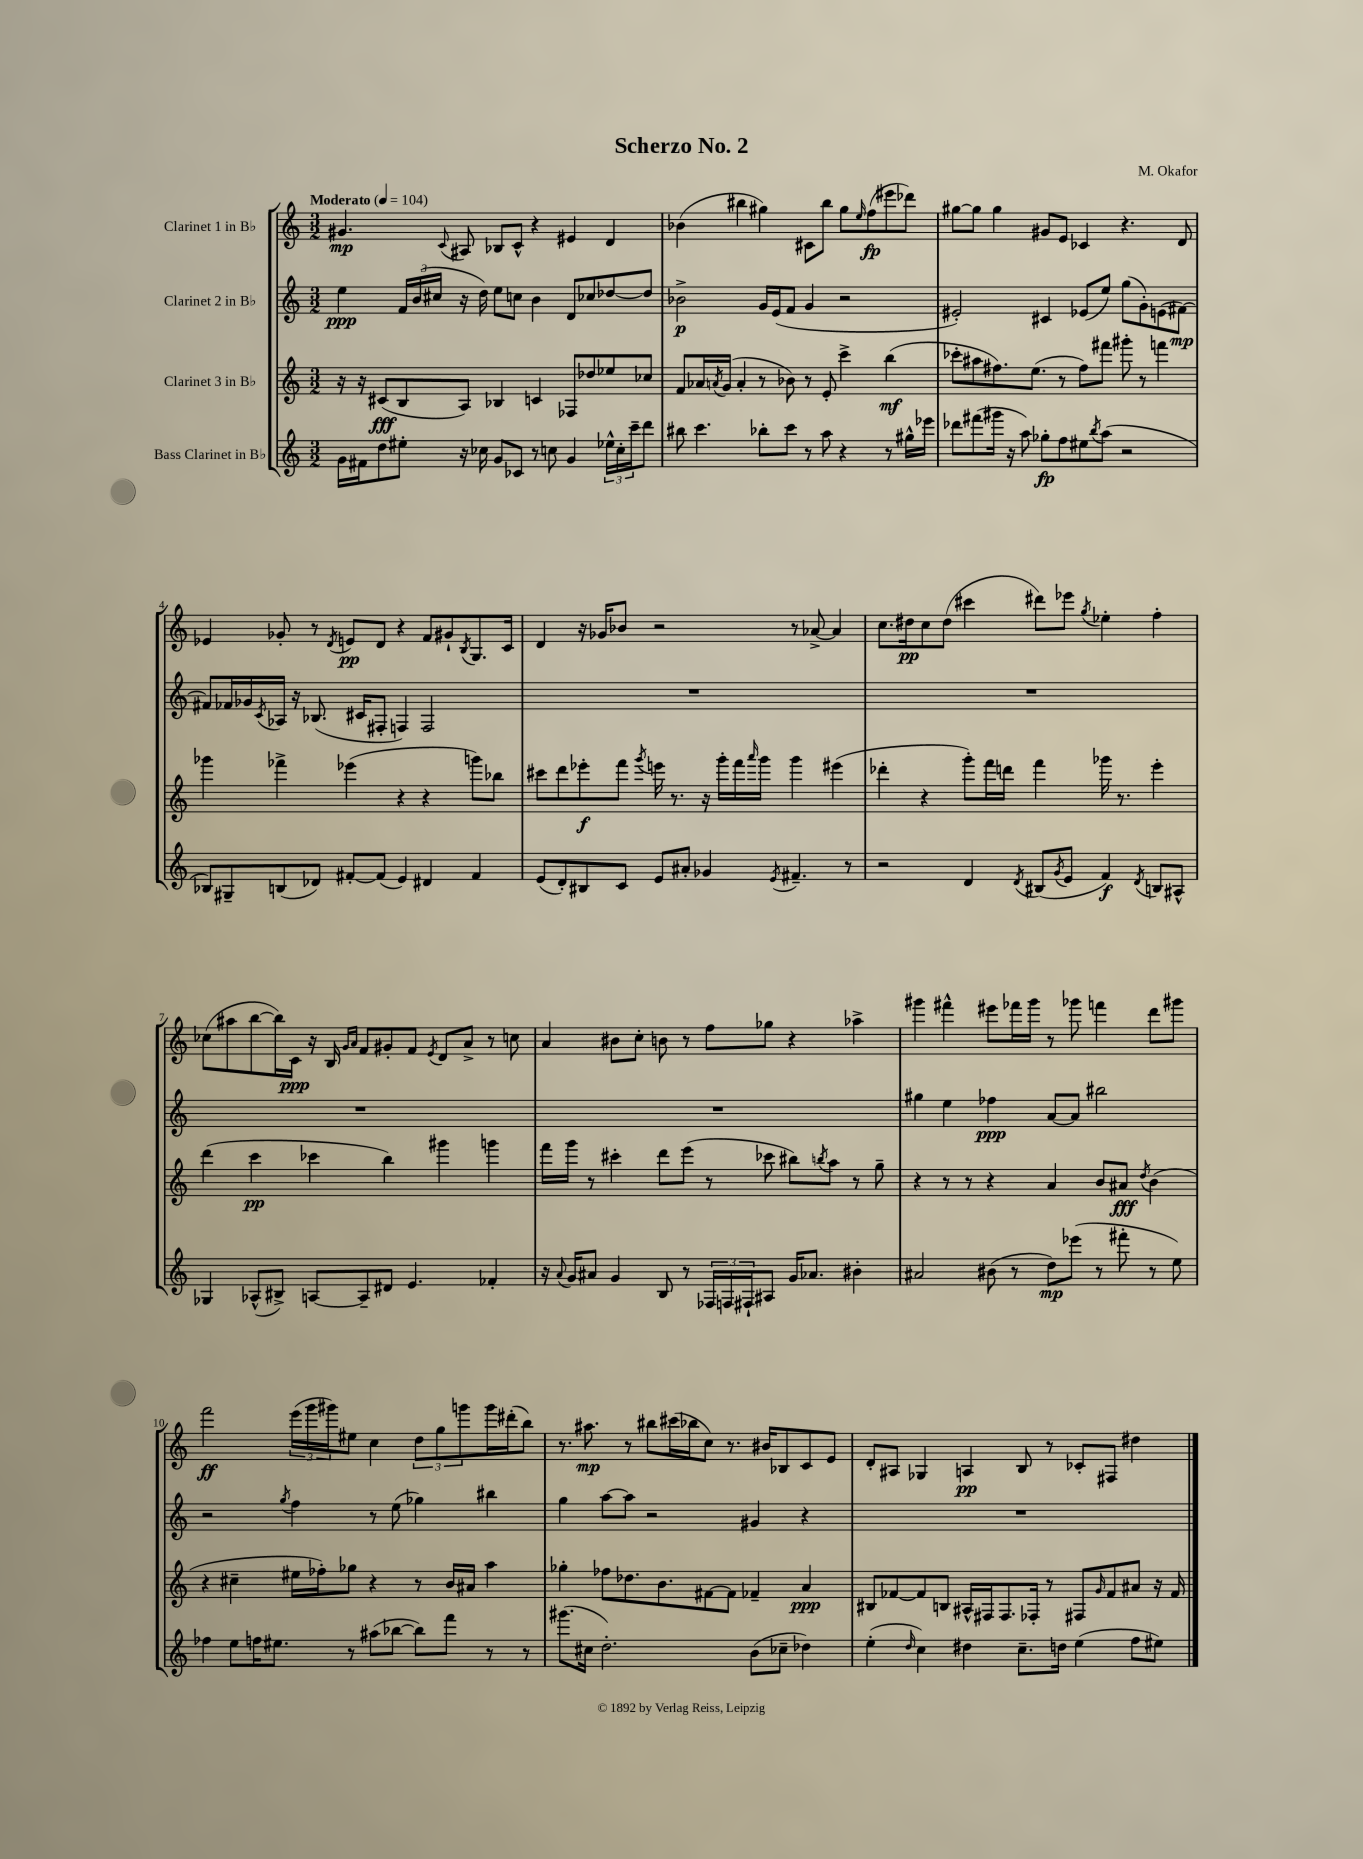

**kern	**kern	**kern	**kern
*staff4	*staff3	*staff2	*staff1
*clefG2	*clefG2	*clefG2	*clefG2
*k[]	*k[]	*k[]	*k[]
*M3/2	*M3/2	*M3/2	*M3/2
*MM104	*MM104	*MM104	*MM104
16g\LL	16r	4ee\	4.g#/
16f#\J	16r	.	.
8dd\	(8c#/L	.	.
8ee#'\J	8B/	24f/LL	.
.	.	(24b/	.
.	.	24cc#/JJ	.
.	.	.	8qqc/
16r	8A/J)	16r	8A#/
16cc-\	.	16dd\)	.
8g/L	4B-/	8ee\L	8B-/L
8c-/J	.	8cc\J	8c^^/J
8r	4c/	4b\	4r
8cc\	.	.	.
4g/	8F-/L	8d/L	4e#/
.	8dd-/	8cc-/	.
24ee-^^\LL	8ee-/	[8dd-/	4d/
24cc'\	.	.	.
24ccc~\J	.	.	.
8ddd\J	8cc-/J	8dd-/]J	.
=	=	=	=
8bb#\	8f/L	2b-^\	(4b-\
4.ccc\	16a-/L	.	.
.	8qa/	.	.
.	(16g/JJ	.	.
.	4a'/	.	4bb#\
8bb-'\L	8r	16g/LL	4gg#\)
.	.	(16e/J	.
8ccc\J	8b-\)	8f/J	.
8r	8r	4g/	8c#\L
8aa\	8e'/	.	8bb#\J
4r	4ccc^\	2r	8gg#\L
.	.	.	16qqee/
.	.	.	(8ff\
8r	(4bb\	.	8eee#\
16gg#^^\LL	.	.	8ddd-\J)
16eee-\JJ	.	.	.
=	=	=	=
8ddd-\L	8ccc-'\L	2e#'/)	[8gg#\L
(8fff#\	8aa#\	.	8gg#\]J
16ggg#\Jk	8.ff#\)	.	4gg#\
16r	.	.	.
8aa\)	.	.	.
.	(8.ee\J	.	.
8gg-'\L	.	4c#/	8g#/L
8ff\	8r	.	8e/J
8ee#\	8ff#\L)	(8e-/L	4c-/
8qbb/	.	.	.
(8aa\J	8fff#\J	8ee/J)	.
2r	8ggg#'\	(8gg\L	4.r
.	8r	8g'\)	.
.	4fff\	(8e\	.
.	.	[8f#\J)	8d/
=	=	=	=
8B-/L)	4ggg-\	8f#/]L	4e-/
8G#~/	.	16f-/L	.
.	.	16g-/	.
.	.	8qc/	.
(8B/	4fff-^\	16A-/JJ	8g-'/
.	.	16r	.
8d-/J)	.	(8.B-/	8r
.	.	.	8qd/
[8f#'/L	(4eee-\	.	8e/L
.	.	16c#/LK	.
(8f#/]J	.	8F#'/J	8d/J
4e/)	4r	4F/)	4r
4d#/	4r	2F/	8f/L
.	.	.	8g#`/
.	.	.	8qB/
4f#/	8ggg\L)	.	8.G/
.	8bb-\J	.	.
.	.	.	16c/Jk
=	=	=	=
(8e/L	8ccc#\L	1.r	4d/
8d'/)	8ddd\	.	.
8B#/	8eee-'\	.	16r
.	.	.	16g-/LK
8c/J	8fff\J	.	8b-/J
.	8qggg/	.	.
8e/L	16eee\	.	2r
.	8.r	.	.
8a#'/J	.	.	.
4g-/	16r	.	.
.	16ggg'\LL	.	.
.	16fff\	.	.
.	16qqaaa/	.	.
.	16ggg\JJ	.	.
8qe/	.	.	.
4.f#~/	4ggg\	.	8r
.	.	.	[8a-^/
.	(4eee#\	.	4a-/]
8r	.	.	.
=	=	=	=
2r	4ddd-'\	1.r	8.cc\L
.	.	.	16dd#\k
.	4r	.	8cc\
.	.	.	(8dd#\J
4d/	8ggg'\L)	.	4ccc#\
.	16fff\L	.	.
.	16ddd\JJ	.	.
8qd/	.	.	.
(8B#/L	4fff\	.	8ddd#\L)
8qg/	.	.	.
8e/J	.	.	8eee-\J
.	.	.	8qgg/
4f/)	16ggg-\	.	4ee-'\
.	8.r	.	.
8qd/	.	.	.
8B/L	4eee'\	.	4ff'\
8A#^^/J	.	.	.
=	=	=	=
4G-/	(4ddd\	1.r	(8cc-\L
.	.	.	8aa#\
(8A-^^/L	4ccc\	.	[8bb\
8B#^/J)	.	.	16bb\]L)
.	.	.	16c\JJ
[8A/L	4ccc-\	.	16r
.	.	.	16B/
.	.	.	16qqg/LL
.	.	.	16qqa/JJ
8A~/]	.	.	8f/L
8d#/J	4bb\)	.	8g#'/
4.e/	.	.	8f/J
.	.	.	8qe/
.	4ggg#\	.	8d/L
.	.	.	8a^/J
4f-'/	4ggg\	.	8r
.	.	.	8cc\
=	=	=	=
16r	16fff\LL	1.r	4a/
8qqa/	.	.	.
16g/LK	16ggg\JJ	.	.
8a#/J	8r	.	.
4g/	4ccc#'\	.	8b#\L
.	.	.	8cc'\J
8B/	8ddd\L	.	8b\
8r	(8eee\J	.	8r
24F-/LL	8r	.	8ff\L
24F/	.	.	.
24F#`/J	.	.	.
8A#/J	8ccc-\	.	8gg-\J
16g/LK	8bb#\L)	.	4r
8.a-/J	.	.	.
.	8qbb/	.	.
.	8aa\J	.	.
4b#'\	8r	.	4aa-^\
.	8gg~\	.	.
=	=	=	=
2a#/	4r	4gg#\	4ggg#\
.	8r	4ee\	4fff#^^\
.	8r	.	.
(8b#\	4r	4ff-\	8eee#\L
8r	.	.	16fff-\L
.	.	.	16ggg#\JJ
8dd\L)	4a/	[8a/L	8r
(8eee-\J	.	8a/]J	8ggg-\
8r	8b/L	2bb#\	4fff\
8fff#'\	8a#/J	.	.
.	8qdd/	.	.
8r	(4b\	.	8ddd\L
8ee\)	.	.	8ggg#\J
=	=	=	=
4ff-\	4r	2r	2fff\
8ee\L	4cc#~\	.	.
16ff\K	.	.	.
8.ee#\J	.	.	.
.	.	8qgg/	.
.	16ee#\LL	4ff\	(24eee\LL
.	.	.	24ggg\
.	16ff-'\J)	.	.
.	.	.	24ggg#\J)
8r	8gg-\J	.	8ee#\J
(8aa#\L	4r	8r	4cc\
[8bb-\J	.	(8ee\	.
8bb-\]L)	8r	4gg-\)	12dd\L
.	.	.	12gg\
8fff\J	16b/LL	.	.
.	.	.	12ggg\
.	16a#/JJ	.	.
8r	4aa\	4bb#\	16ggg\L
.	.	.	(16ddd#'\J
8r	.	.	8bb\J)
=	=	=	=
(8.ggg#\L	4gg-'\	4gg\	8.r
16cc#\Jk	.	.	8.aa#\
2.dd'\)	8ff-\L	[8aa\L	.
.	8.dd-\	8aa\]J	8r
.	.	2r	8bb#\L
.	8.b\	.	.
.	.	.	(16ccc#\L
.	.	.	16bb-\J
.	[8f#\	.	8cc\J)
.	8f#\]J	.	8.r
(8b\L	4f-~/	4g#/	.
.	.	.	16b#/LK
8cc-~\J	.	.	8B-/
4dd-\)	4a/	4r	8c/
.	.	.	8e/J
=	=	=	=
(4ee'\	8B#/L	1.r	8d'/L
.	[8f-/	.	8A#/J
16qqdd/	.	.	.
4cc\)	8f-/]	.	4G-/
.	8B/J	.	.
4dd#\	16A#^^/LL	.	4A/
.	16F#/J	.	.
.	8.F#/	.	.
8.cc~\L	.	.	8B/
.	16F-'/Jk	.	.
.	8r	.	8r
16dd\Jk	.	.	.
(4ee\	8F#/L	.	8c-'/L
.	16qqg/	.	.
.	8f-/	.	8F#/J
8ff\L	8a#/J	.	4dd#\
8ee#\J)	16r	.	.
.	16f-/	.	.
==	==	==	==
*-	*-	*-	*-
